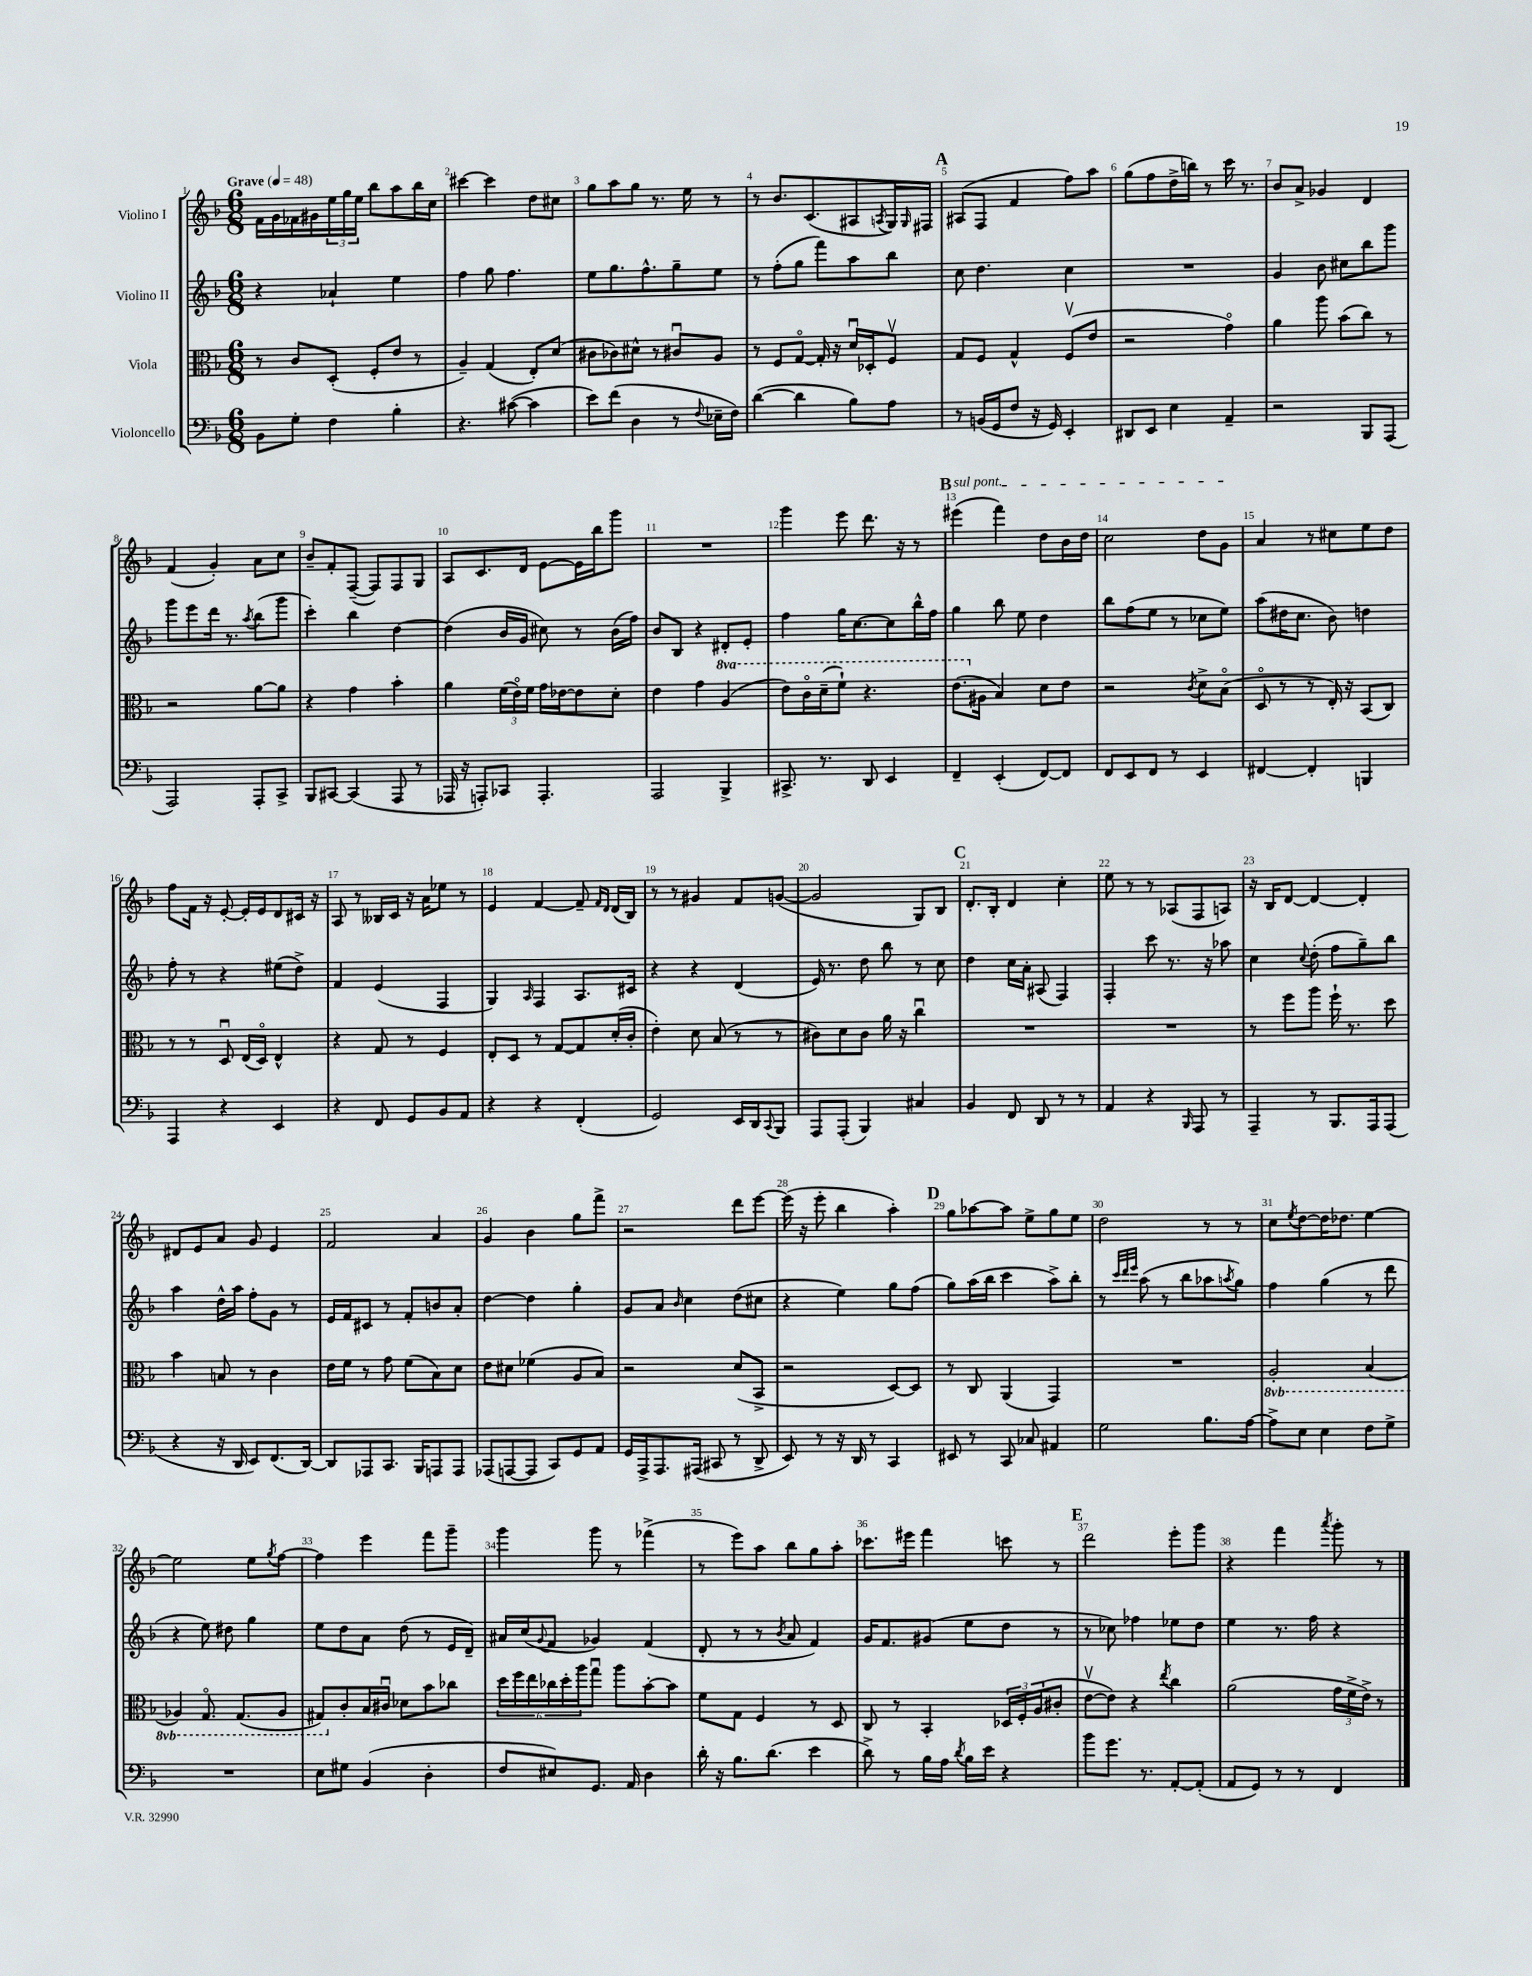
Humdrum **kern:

**kern	**kern	**kern	**kern
*part4	*part3	*part2	*part1
*staff4	*staff3	*staff2	*staff1
*I"Violoncello	*I"Viola	*I"Violino II	*I"Violino I
*clefF4	*clefC3	*clefG2	*clefG2
*k[b-]	*k[b-]	*k[b-]	*k[b-]
*M6/8	*M6/8	*M6/8	*M6/8
*MM48	*MM48	*MM48	*MM48
=1	=1	=1	=1
!	!	!	!LO:TX:a:B:t=Grave
8BB-\L	8r	4r	16f\LL
.	.	.	16g\
8G'\J	8c/L	.	16f-X\
.	.	.	16g#X\
4F\	(8D'/J	4a-X`/	24ee\
.	.	.	24gg\
.	.	.	24ee\JJ
.	8F'/L	.	8bb-\L
4B-'\	8e/J	4ee\	8aa\
.	8r	.	16bb-\L
.	.	.	16cc\JJ
=2	=2	=2	=2
4.r	4A~/)	4ff\	[4ccc#X\
.	(4G/	8gg\	4ccc#\]
([8c#X\	.	4.ff\	.
4c#\]	8E'/L)	.	8dd\L
.	(8d/J	.	8cc#X\J
=3	=3	=3	=3
8e\L)	8c#X\L	8ee\L	8gg\L
(8f\J	8c-X\)	8.gg\	8aa\
4D\	8d#X^^\J	.	8gg\J
.	.	8.ff^^\	.
.	8r	.	8.r
8r	8c#Xu/L	8gg~\	.
.	.	.	16ee\
8qqF/	.	.	.
16E-X~\LL	8A/J	8ee\J	8r
16F\JJ)	.	.	.
=4	=4	=4	=4
([4d\	8r	8r	8r
.	8F/L	(8ff'\L	8.b-/L
4d\]	[8G/J	8gg\J	.
.	.	.	(8.c/
.	16G'/]	8fff\L)	.
.	16r	.	.
8B-\L)	16du/LL	8aa\	8A#X/
.	16D-X'/J	.	.
.	.	.	8qAn/
8A\J	8Fv/J	8bb-\J	16G/L)
.	.	.	16qqG/
.	.	.	16F#X/JJ
!!LO:REH:place=s1:t=A
=5	=5	=5	=5
8r	8G/L	8cc\	(8A#X/L
(16BBn/LL	8F/J	4.dd\	8F/J
16GG/J	.	.	.
8F/J	4G^^/	.	4f/
16r	.	.	.
16GG/)	.	.	.
4EE'/	(8Fv/L	4cc\	8ff\L)
.	8e/J	.	8aa\J
=6	=6	=6	=6
8DD#X/L	2r	2.r	(8gg\L
8EE/J	.	.	8ff\
4E\	.	.	16dd^\L
.	.	.	16bbn\JJ)
.	.	.	8r
4AA~/	4g\)	.	16ccc\
.	.	.	8.r
=7	=7	=7	=7
2r	4a\	4g/	8b-/L
.	.	.	8a^/J
.	8aa\	8b-\	4g-X/
.	(8b-\L	8cc#X\L	.
8BBB-/L	8cc\J)	8bb-\	4d/
(8AAA/J	8r	8ggg\J	.
!!LO:LB:g=z
=8	=8	=8	=8
2AAA/)	2r	8ggg\L	(4f/
.	.	8eee\	.
.	.	16ddd\Jk	4g'/)
.	.	8.r	.
.	.	8qaa/	.
8AAA'/L	[8a\L	(8bb-\L	8a\L
8CC^/J	8a\J]	8ggg\J	8cc\J
=9	=9	=9	=9
8BBB-/L	4r	4ccc'\)	8b-~/L
[8CC#X/J	.	.	8f'/
(4CC#/]	4g\	4bb-\	([8F~/J
.	.	.	8F/L])
8AAA/	4b-'\	[4dd\	8F/
8r	.	.	8G/J
=10	=10	=10	=10
16AAA-X/	4a\	(4dd\]	8A/L
16r	.	.	.
8AAAn'/L)	.	.	8.c/
8CC-X/J	(24f\LL	16b-/LL	.
.	24e\)	.	.
.	.	16g/JJ	16d/Jk
.	24f\JJ	.	.
4.AAA'/	16g\LL	8cc#X\)	[8e\L
.	[16e-X\J	.	.
.	8e-\]	8r	16e\L]
.	.	.	16bb-\J
.	8d'\J	(16b-\LL	8ggg\J
.	.	16ff\JJ)	.
=11	=11	=11	=11
2AAA/	4e\	8b-/L	2.r
.	.	8B-/J	.
.	4g\	4r	.
*	*8va	*	*
4BBB-^/	(4a/	8d#X'/L	.
.	.	8e'/J	.
=12	=12	=12	=12
8.CC#X^/	8ee\L)	4ff\	4ggg\
.	16cc\L	.	.
8.r	(16dd~\J	.	.
.	8ff`\J)	16gg\KL	8eee\
.	.	[8.cc\	.
8DD/	4.r	.	8.ddd\
4EE/	.	8cc\]	.
.	.	.	16r
.	.	16bb-^^\L	8r
.	.	16ff\JJ	.
!!LO:REH:place=s1:t=B
=13	=13	=13	=13
!	!	!	!LO:TX:a:i:t=sul pont.
4FF~/	(8.ee\L	4gg\	(4eee#X\
*	*X8va	*	*
.	16A#X\Jk	.	.
(4EE'/	4B-/)	8bb-\	4fff\)
.	.	8ee\	.
[8FF/L)	8d\L	4dd\	8dd\L
8FF/J]	8e\J	.	16b-\L
.	.	.	16dd\JJ
=14	=14	=14	=14
8FF/L	2r	8bb-\L	2cc\
8EE/	.	(8ff\	.
8FF/J	.	8ee\J	.
8r	.	8r	.
.	8qc/	.	.
4EE/	8d^\L	8cc-X\L	8dd\L
.	(8B-\J	8ee\J)	8g\J
=15	=15	=15	=15
[4FF#X/	8D/	(8aa\L	4a/
.	8r	16dd#X\K	.
.	.	8.cc\J	.
4FF#'/]	8r	.	8r
.	16E'/)	8b-\)	8cc#X\L
.	16r	.	.
4BBBn/	(8BB-/L	4ddn\	8ee\
.	8C/J)	.	8dd\J
!!LO:LB:g=z
=16	=16	=16	=16
4AAA/	8r	8ff'\	8ff\L
.	8r	8r	16f\Jk
.	.	.	16r
4r	8Du/	4r	[8e'/
.	(16E/LL	.	16e'/LL]
.	16D/JJ)	.	16e/J
4EE/	4E^^/	(8ee#X\L	8d/
.	.	8dd^\J)	16c#X/Jk
.	.	.	16r
=17	=17	=17	=17
4r	4r	4f/	8A/
.	.	.	8r
8FF/	8G/	(4e/	16B--X/LL
.	.	.	16c/JJ
8GG/L	8r	.	16r
.	.	.	16a\KL
8BB-/	4F/	4F/	8ee-X\J
8AA/J	.	.	8r
=18	=18	=18	=18
4r	8E'/L	4G/)	4e/
.	8D/J	.	.
.	.	16qqA/	.
4r	8r	4F/	[4f/
.	[8G/L	.	.
(4FF'/	8G/]	8.A/L	8f~/]
.	.	.	16qqf/LL
.	.	.	16qqd/JJ
.	(16d'/L	.	(16d/LL
.	16c'/JJ	16c#X/Jk	16B-/JJ)
=19	=19	=19	=19
2GG/)	4e'\)	4r	8r
.	.	.	8r
.	8d\	4r	4g#X/
.	(8B-/	.	.
16EE/LL	8r	(4d/	8f/L
16DD/J	.	.	.
8qqCC/	.	.	.
8BBB-/J	8r	.	([8gn/J
=20	=20	=20	=20
8AAA/L	8c#X\L)	16e/)	2g/]
.	.	8.r	.
(8AAA'/J	8d\	.	.
4BBB-/)	8c#\J	8dd\	.
.	16a\	8bb-\	.
.	16r	.	.
4C#X/	4ccu\	8r	8G/L)
.	.	8cc\	8B-/J
!!LO:REH:place=s1:t=C
=21	=21	=21	=21
4BB-/	2.r	4dd\	8.d'/L
.	.	.	16B-'/Jk
8FF/	.	16cc\LL	4d/
.	.	16a'\JJ	.
8DD/	.	(8A#X/	.
8r	.	4F/)	4cc'\
8r	.	.	.
=22	=22	=22	=22
4AA/	2.r	4F'/	8ee\
.	.	.	8r
4r	.	8ccc\	8r
.	.	8.r	(8A-X/L
16qqBBB-/	.	.	.
8AAA/	.	.	8F/
.	.	16r	.
8r	.	8aa-X\	8An/J)
=23	=23	=23	=23
4AAA~/	8r	4cc\	16r
.	.	.	16B-/KL
.	8ff\L	.	[8d/J
.	.	8qqcc/	.
8r	8aa\J	(8dd'\	4d/_
8.BBB-/L	16ff`\	8ff\L	.
.	8.r	.	.
.	.	8gg~\)	4d'/]
16AAA/k	.	.	.
(8AAA/J	8dd\	8bb-\J	.
!!LO:LB:g=z
=24	=24	=24	=24
4r	4b-\	4aa\	8d#X/L
.	.	.	8e/
16r	8Bn/	16dd^^\LL	8a/J
16DD/	.	16aa\JJ	.
8EE/L)	8r	8ff'\L	8g/
(8.FF/	4c\	8g\J	4e/
.	.	8r	.
[16DD/Jk)	.	.	.
=25	=25	=25	=25
8DD/L]	16e\LL	16e/LL	2f/
.	16f\JJ	16f/J	.
8AAA-X/	8r	8c#X/J	.
8.CC/J	8g\	8r	.
.	(8f\L	8f'/L	.
16BBB-/KL	.	.	.
8AAAn/	8B-\)	8bn/	4a/
8AAA/J	8d\J	8a'/J	.
=26	=26	=26	=26
(8AAA-X/L	8e\L	[4dd\	4g/
[8AAAn/	8d#X\J	.	.
8AAA/J]	(4f-X\	4dd\]	4b-\
8CC/L)	.	.	.
8GG/	8A/L	4gg'\	8gg\L
8AA/J	8B-/J)	.	8fff^\J
=27	=27	=27	=27
16GG/LL	2r	8g/L	2r
16AAA^/J	.	.	.
8.AAA/	.	8a/J	.
.	.	16qqb-/	.
.	.	4cc\	.
(16AAA#X/Jk	.	.	.
8CC#X/	.	.	.
8r	(8d/L	(8dd\L	8ddd\L
8DD^/	8BB-^/J	8cc#X\J	[8eee\J
=28	=28	=28	=28
8EE/)	2r	4r	(16eee\]
.	.	.	16r
8r	.	.	8eee'\
16r	.	4ee\)	4bb-\
16DD/	.	.	.
8r	.	.	.
4CC/	[8D/L)	8gg\L	4aa'\)
.	8D/J]	(8ff\J	.
!!LO:REH:place=s1:t=D
=29	=29	=29	=29
8EE#X/	8r	8gg\L)	8gg\L
8r	8C/	(16aa\L	[8aa-X\
.	.	16bb-\JJ	.
8CC/	(4AA/	4ccc\	8aa-\J]
8C-X/	.	.	8ee^\L
4AA#X/	4GG/)	8aa^\L)	8gg\
.	.	8bb-'\J	8ee\J
=30	=30	=30	=30
2G\	2.r	8r	2dd\
.	.	32qqccc/LLL	.
.	.	32qqddd/	.
.	.	32qqeee/JJJ	.
.	.	(8aa\	.
.	.	8r	.
.	.	8bb-\L	.
8.B-\L	.	8aa-X\	8r
.	.	8qaan/	.
.	.	8gg\J)	8r
[16A\Jk	.	.	.
=31	=31	=31	=31
*	*8ba	*	*
8A^\L]	2AA'/	4ff\	8cc\L
.	.	.	8qee/
8E\J	.	.	[8dd\
4E\	.	(4gg\	16dd\K]
.	.	.	8.dd-X\J
8F\L	(4BB-/	8r	[4ee\
8G^\J	.	8ddd\	.
!!LO:LB:g=z
=32	=32	=32	=32
2.r	4AA-X/)	4r	2ee\]
.	8.GG/	8ee\)	.
.	.	8dd#X\	.
.	(8.GG/L	.	.
.	.	4gg\	8ee\L
.	.	.	8qgg/
.	8AA-/J	.	[8ff\J
=33	=33	=33	=33
8E\L	8GG#X/L)	8ee\L	4ff\]
*	*X8ba	*	*
8G#X\J	8c'/	8dd\	.
(4BB-/	16B-/L	8a\J	4eee\
.	16c#Xu/JJ	.	.
.	8d-X\L	(8dd\	.
4D'\	8b-\	8r	8fff\L
.	8cc-X\J	16e/LL	8ggg~\J
.	.	16d~/JJ)	.
=34	=34	=34	=34
8F/L	24dd\LL	16a#X/LL	4ggg\
.	24ff\	.	.
.	.	(16cc/J	.
.	24ee\	.	.
.	.	8qqg/	.
8E#X/)	24cc-X\	8f/J	.
.	24dd'\	.	.
.	24aa\J	.	.
8.GG/J	8ggu\J	4g-X/)	8ggg\
.	8aa\L	.	8r
16AA/	.	.	.
4D\	[8b-'\	(4f/	(4fff-X^\
.	8b-\J]	.	.
=35	=35	=35	=35
16d'\	8f\L	8d'/	8r
16r	.	.	.
8.B-\L	8G\J	8r	8eee\L)
.	4F/	8r	8aa\J
(8.d\J	.	.	.
.	.	8qb-/	.
.	.	8a/	8bb-\L
4e\	8r	4f/)	8gg\
.	8D/	.	8aa'\J
=36	=36	=36	=36
8d^\)	8C/	16g/KL	8.ccc-X\L
.	.	8.f/	.
8r	8r	.	.
.	.	.	16eee#X\Jk
16B-\LL	4BB-'/	(8g#X/J	4fff\
16A\JJ	.	.	.
8qd/	.	.	.
16B-\LL	.	8ee\L	.
16e\JJ	.	.	.
4r	24D-X/LL	8dd\J	8cccn\
.	24F'/	.	.
.	(24A/J	.	.
.	8c#X'/J	8r	8r
!!LO:REH:place=s1:t=E
=37	=37	=37	=37
8b-\L	[8ev\L	8r	2ddd\
8.g\J	8e\J])	8cc-X\)	.
.	4r	4ff-X\	.
8.r	.	.	.
.	8qee/	.	.
[8AA'/L	4cc\	8ee-X\L	8eee'\L
(8AA'/J]	.	8dd\J	8ggg\J
=38	=38	=38	=38
8AA/L	(2a\	4ee\	4r
8GG/J)	.	.	.
8r	.	8.r	4fff\
8r	.	.	.
.	.	16ff\	.
.	.	.	8qaaa/
4FF/	24g\LL	4r	8ggg'\
.	24f^\	.	.
.	24e^\JJ)	.	.
.	8r	.	8r
==	==	==	==
*-	*-	*-	*-
